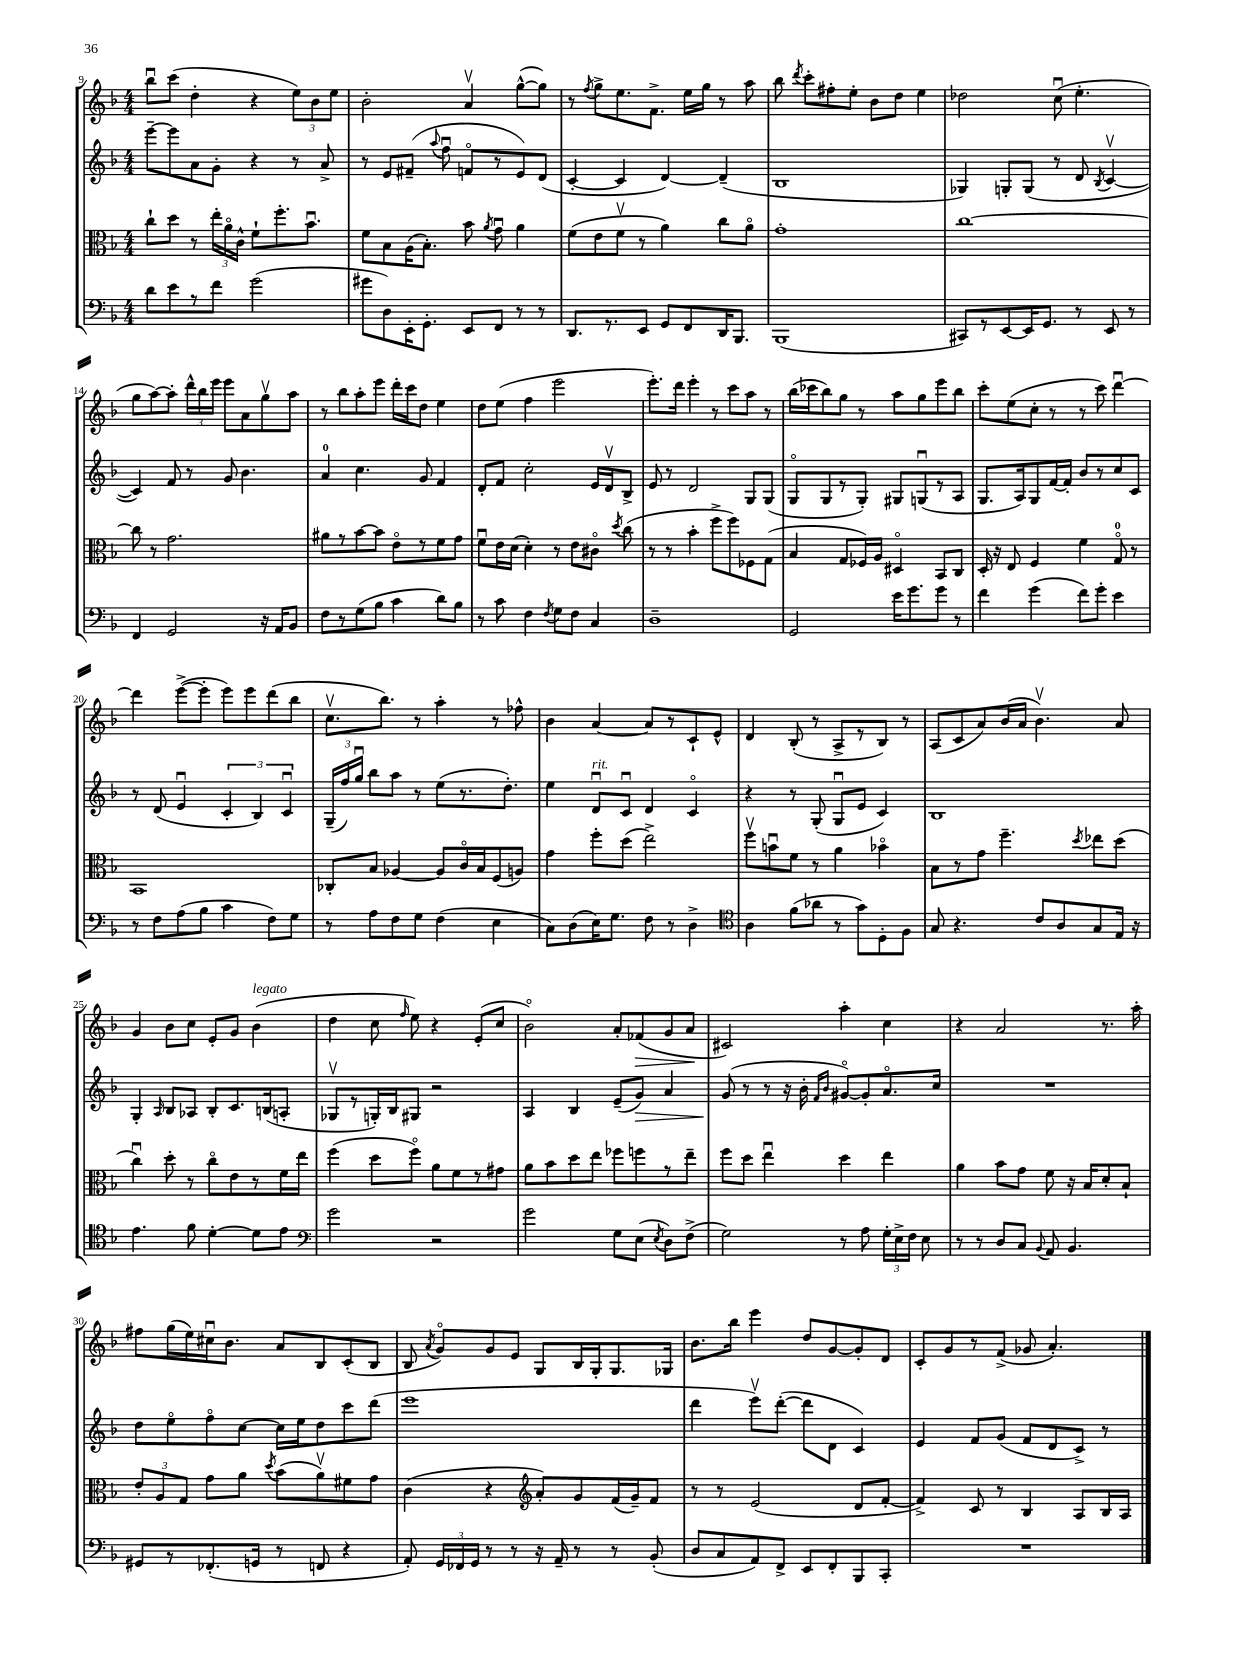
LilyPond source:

<<
\new StaffGroup <<
\new Staff = "s0" {
    \clef treble \key f \major \numericTimeSignature \time 4/4
    \autoBeamOff bes''8[\downbow c'''8]( d''4-. r4 \tuplet 3/2 { e''8[) bes'8 e''8] } |
    bes'2-. a'4\upbow g''8[~-^( g''8]) |
    r8 \acciaccatura { f''8 } g''8[-> e''8. f'8.]-> e''16[ g''16] r8 a''8 |
    bes''8 \acciaccatura { d'''8 } c'''8[-. fis''8-. e''8]-. bes'8[ d''8] e''4 |
    des''2 c''8\downbow( e''4.-. |
    g''8[ a''8~) a''8]-. \tuplet 3/2 { d'''16[-^ bes''16 e'''16] } e'''8[ a'8 g''8\upbow a''8] |
    r8 bes''8[ a''8-. e'''8] d'''16[-. c'''16 d''8] e''4 |
    d''8[ e''8]( f''4 e'''2 |
    e'''8.[-.) d'''16] e'''4-. r8 c'''8[ a''8] r8 |
    bes''16[( ces'''16 bes''8) g''8] r8 a''8[ g''8 e'''8 bes''8] |
    c'''8[-. e''8( c''8]-. r8 r8 c'''8) d'''4~\downbow |
    d'''4 e'''8[~->( e'''8]-. e'''8[) e'''8 d'''8( bes''8] |
    c''8.[\upbow bes''8.]) r8 a''4-. r8 fes''8-^ |
    bes'4 a'4~ a'8[ r8 c'8-! e'8]-^ |
    d'4 bes8-.( r8 a8[-> r8 bes8]) r8 |
    a8[( c'8 a'8) bes'16( a'16] bes'4.\upbow) a'8 |
    g'4 bes'8[ c''8] e'8[-. g'8] bes'4^\markup { \italic "legato" }( |
    d''4 c''8 \grace { f''16 } e''8) r4 e'8[-.( c''8] |
    bes'2\flageolet) a'8[-. fes'8\>( g'8 a'8]\! |
    cis'2) a''4-. c''4 |
    r4 a'2 r8. a''16-. |
    fis''8[ g''16( e''16) cis''16\downbow bes'8.] a'8[ bes8 c'8-.( bes8] |
    bes8 \acciaccatura { a'8 } g'8[\flageolet) g'8 e'8] g8[ bes16 g16-. g8. ges16] |
    bes'8.[ bes''16] e'''4 d''8[ g'8~ g'8-. d'8] |
    c'8[-. g'8 r8 f'8]->( ges'8 a'4.-.) \bar "|." |
}
\new Staff = "s1" {
    \clef treble \key f \major \numericTimeSignature \time 4/4
    \autoBeamOff e'''8[~-- e'''8 a'8 g'8]-. r4 r8 a'8-> |
    r8 e'8[ fis'8]--( \appoggiatura { a''8 } f''8\downbow f'8[\flageolet r8 e'8) d'8]( |
    c'4~-. c'4 d'4~) d'4--( |
    bes1 |
    ges4) g8[-. g8]( r8 d'8 \acciaccatura { bes8 } c'4~\upbow |
    c'4) f'8 r8 g'8 bes'4. |
    a'4-0 c''4. g'8 f'4 |
    d'8[-. f'8] c''2-. e'16[ d'16\upbow bes8]-> |
    e'8 r8 d'2 g8[ g8]( |
    g8[\flageolet g8 r8 g8]-.) gis8[ g8\downbow( r8 a8] |
    g8.[ a16) g8 f'16~ f'16]-. bes'8[ r8 c''8 c'8] |
    r8 d'8( e'4\downbow \tuplet 3/2 { c'4-. bes4) c'4\downbow } |
    \tuplet 3/2 { g16[--( f''16) g''16]\downbow } bes''8[ a''8] r8 e''8[( r8. d''8.]-.) |
    e''4 d'8[\downbow^\markup { \italic "rit." } c'8]\downbow d'4 c'4\flageolet |
    r4 r8 g8-.( g8[\downbow e'8] c'4) |
    bes1 |
    g4-. \grace { a16 } bes8[ aes8] bes8[-. c'8. b16( a8]-. |
    ges8[\upbow r8 g16-.) bes16 gis8] r2 |
    a4 bes4 e'8[--( g'8]\>) a'4 |
    g'8\!( r8 r8 r16 bes'16-. \grace { f'16[ bes'16] } gis'8[~\flageolet) gis'8-. a'8.\flageolet c''16] |
    R1 |
    d''8[ e''8\flageolet f''8\flageolet c''8]~ c''16[ e''16 d''8 c'''8 d'''8]( |
    e'''1 |
    d'''4 e'''8[\upbow) d'''8]~-.( d'''8[ d'8] c'4) |
    e'4 f'8[ g'8]( f'8[ d'8 c'8]->) r8 \bar "|." |
}
\new Staff = "s2" {
    \clef alto \key f \major \numericTimeSignature \time 4/4
    \autoBeamOff c''8[-! d''8] r8 \tuplet 3/2 { e''16[-. a'16\flageolet c'16]-^ } f'8[-! f''8.-. bes'8.]\downbow |
    f'8[ bes8 a16( bes8.]-.) bes'8 \acciaccatura { a'8 } g'8\downbow a'4 |
    f'8[( e'8 f'8]\upbow r8 a'4) c''8[ a'8]\flageolet |
    g'1-. |
    c''1~ |
    c''8 r8 g'2. |
    ais'8[ r8 bes'8~ bes'8] e'8[\flageolet r8 f'8 g'8] |
    f'8[\downbow e'16 d'16]( d'4-.) r8 e'8[ cis'8]\flageolet \acciaccatura { d''8 } c''8( |
    r8 r8 bes'4-. f''8[-> f''8) fes8 g8]( |
    bes4 g8[ fes16) a16] dis4\flageolet bes,8[ c8] |
    d16-. r16 e8 f4 f'4 g8-0\flageolet r8 |
    bes,1 |
    ces8[-. bes8] aes4~ aes8[ c'16\flageolet bes16 f8( a8]) |
    g'4 f''8[-. d''8]( e''2->) |
    f''8[\upbow b'8\downbow f'8] r8 a'4 bes'4\flageolet |
    bes8[ r8 g'8] f''4.-- \acciaccatura { d''8 } ees''8[ d''8]( |
    c''4\downbow) d''8-. r8 c''8[\flageolet e'8 r8 f'16 e''16] |
    f''4( d''8[ f''8]\flageolet) a'8[ f'8 r8 gis'8] |
    a'8[ bes'8 d''8 e''8] fes''8[ f''8 r8 e''8]-- |
    f''8[ d''8] e''4\downbow d''4 e''4 |
    a'4 bes'8[ g'8] f'8 r16 bes16[ d'8-. bes8]-! |
    \tuplet 3/2 { e'8[-. a8 g8] } g'8[ a'8] \acciaccatura { d''8 } bes'8[( a'8\upbow) fis'8 g'8] |
    c'4( r4 \clef treble a'8[-.) g'8 f'16( g'16--) f'8] |
    r8 r8 e'2( d'8[ f'8]~-. |
    f'4->) c'8 r8 bes4 a8[ bes16 a16] \bar "|." |
}
\new Staff = "s3" {
    \clef bass \key f \major \numericTimeSignature \time 4/4
    \autoBeamOff d'8[ e'8 r8 f'8] g'2( |
    gis'8[ d8) e,16-. g,8.]-. e,8[ f,8] r8 r8 |
    d,8.[ r8. e,8] g,8[ f,8 d,16 bes,,8.] |
    bes,,1( |
    cis,8[) r8 e,8~ e,16 g,8.] r8 e,8 r8 |
    f,4 g,2 r16 a,16[ bes,8] |
    f8[ r8 g8( bes8] c'4 d'8[) bes8] |
    r8 c'8 f4 \acciaccatura { f8 } g8[ f8] c4 |
    d1-- |
    g,2 e'16[ g'8. g'8] r8 |
    f'4 g'4( f'8[) g'8]-. e'4 |
    r8 f8[ a8( bes8] c'4 f8[) g8] |
    r8 a8[ f8 g8] f4( e4 |
    c8[) d8( e16) g8.] f8 r8 d4-> |
    \clef tenor a4 f'8[( aes'8] r8 g'8[) d8-. f8] |
    g8 r4. c'8[ a8 g8 e16] r16 |
    e'4. f'8 d'4~-. d'8[ e'8] |
    \clef bass g'2 r2 |
    g'2 g8[ e8]( \acciaccatura { e8 } d8[) f8]->( |
    g2) r8 a8 \tuplet 3/2 { g16[-. e16-> f16] } e8 |
    r8 r8 d8[ c8] \appoggiatura { bes,8 } a,8 bes,4. |
    gis,8[ r8 fes,8.-.( g,16] r8 f,8 r4 |
    a,8-.) \tuplet 3/2 { g,16[ fes,16 g,16] } r8 r8 r16 a,16-- r8 r8 bes,8-.( |
    d8[ c8 a,8) f,8]-> e,8[ f,8-. bes,,8 c,8]-. |
    R1 \bar "|." |
}
>>
>>
\layout { \context { \Score currentBarNumber = #9 } }
